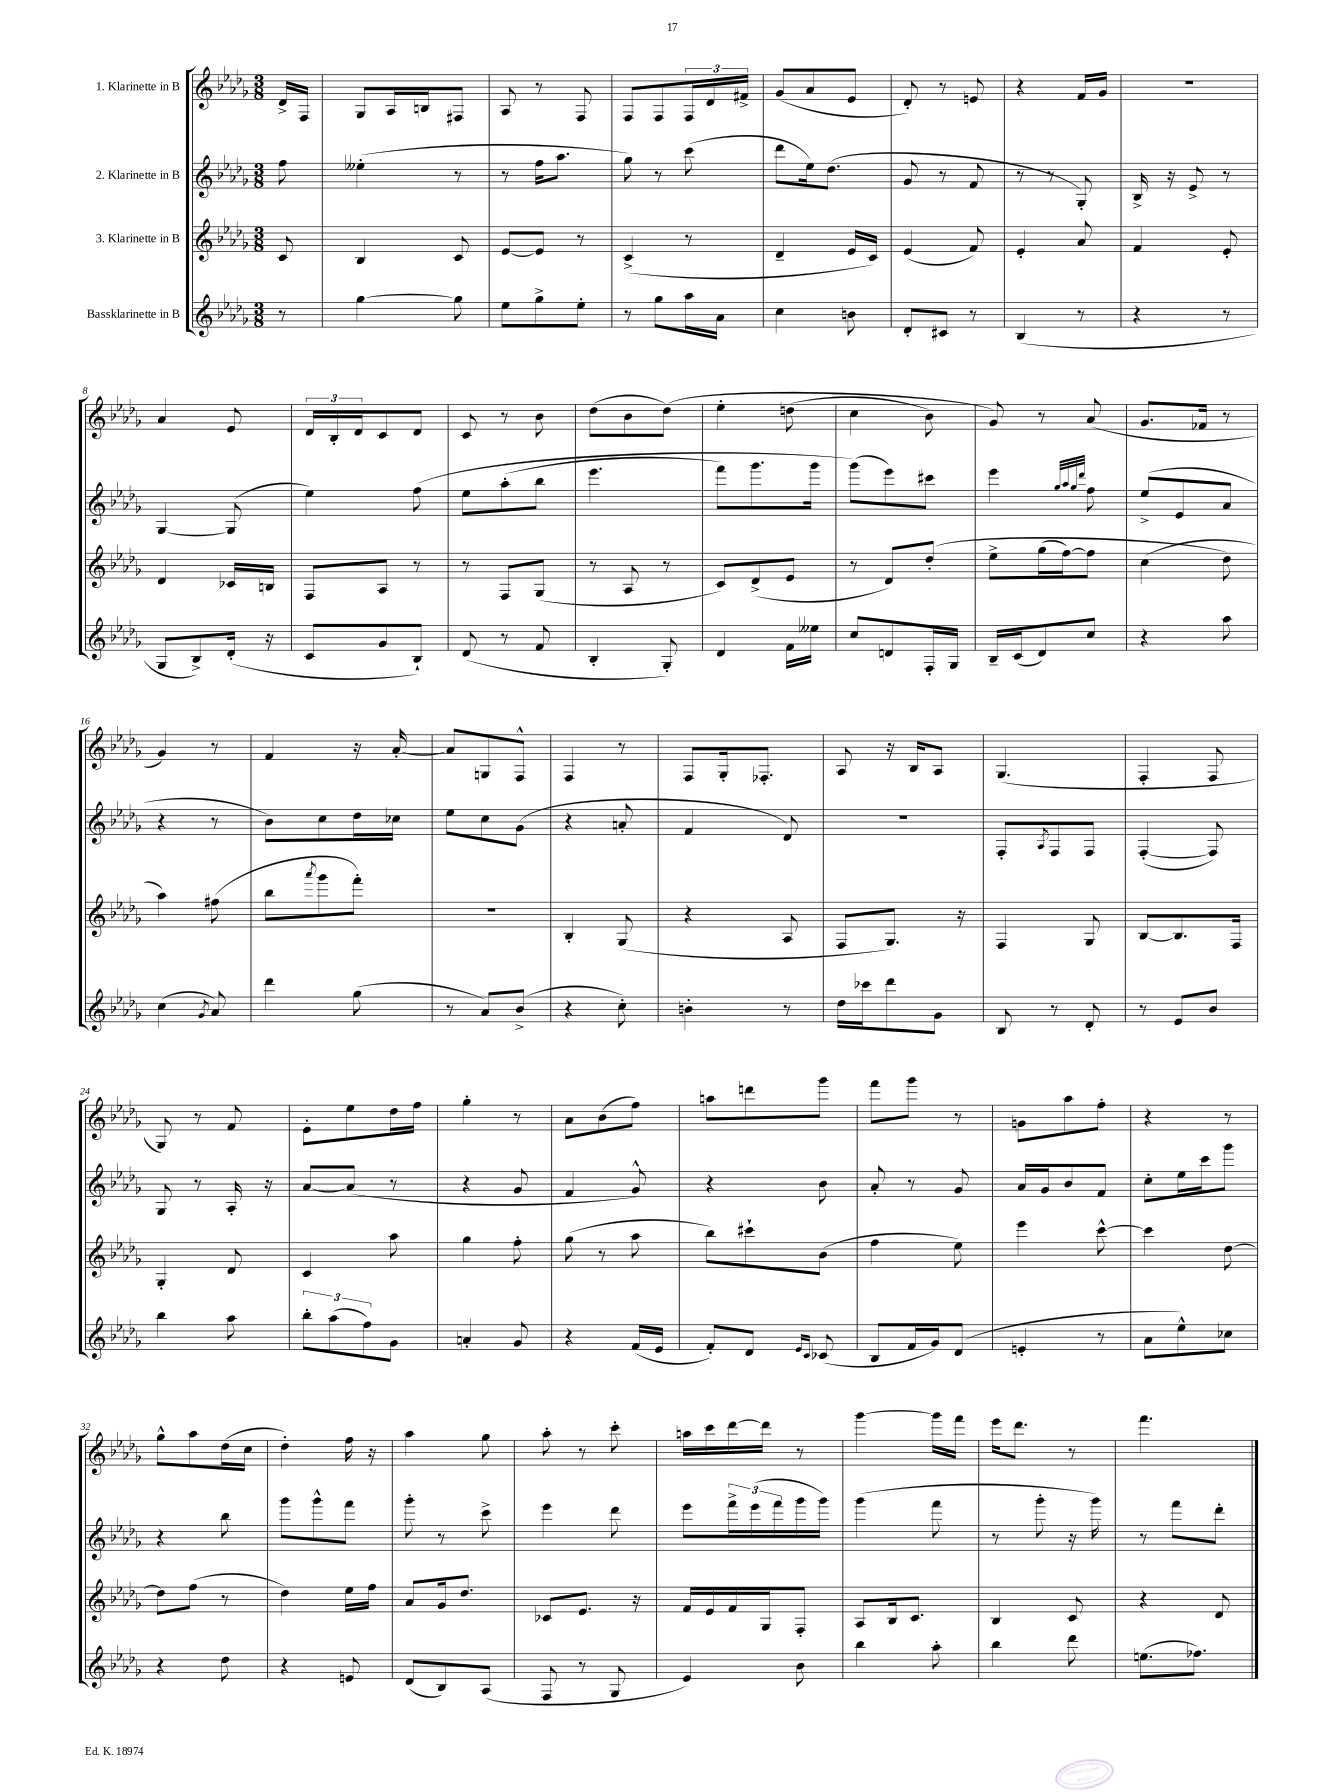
<<
\new StaffGroup <<
\new Staff = "s0" \with { instrumentName = "1. Klarinette in B" } {
    \clef treble \key des \major \numericTimeSignature \time 3/8 \partial 8
    des'16-> f16 |
    ges8 aes16 b16 fis8 |
    aes8 r8 f8 |
    f8 f8 \tuplet 3/2 { f16 des'16 fis'16-> } |
    ges'8( aes'8 ees'8 |
    des'8-.) r8 e'8 |
    r4 f'16 ges'16 |
    R4. |
    aes'4 ees'8 |
    \tuplet 3/2 { des'16 bes16-. des'16 } c'8 des'8 |
    c'8 r8 bes'8 |
    des''8( bes'8 des''8)\( |
    ees''4-. d''8( |
    c''4 bes'8) |
    ges'8\) r8 aes'8( |
    ges'8. fes'16 r8 |
    ges'4) r8 |
    f'4 r16 aes'16~-. |
    aes'8 g8 f8-^ |
    f4 r8 |
    f8 ges16-. fes8.-. |
    aes8 r16 bes16 aes8 |
    ges4.( |
    f4-. f8 |
    ges8) r8 f'8 |
    ees'8-. ees''8 des''16 f''16 |
    ges''4-. r8 |
    aes'8 bes'8( f''8) |
    a''8 d'''8 ges'''8 |
    f'''8 ges'''8 r8 |
    g'8 aes''8 f''8-. |
    r4 r8 |
    ges''8-^ aes''8 des''16( c''16 |
    des''4-.) f''16 r16 |
    aes''4 ges''8 |
    aes''8-. r8 c'''8-. |
    a''16 c'''16 des'''16~ des'''16 r8 |
    ges'''4~ ges'''16 f'''16 |
    ees'''16 des'''8. r8 |
    f'''4. \bar "|." |
}
\new Staff = "s1" \with { instrumentName = "2. Klarinette in B" } {
    \clef treble \key des \major \numericTimeSignature \time 3/8 \partial 8
    f''8 |
    eeses''4-.( r8 |
    r8 f''16 aes''8. |
    ges''8) r8 c'''8( |
    des'''8 ees''16) des''8.( |
    ges'8 r8 f'8 |
    r8 r8 ges8-.) |
    bes16-> r16 ees'8-> r8 |
    ges4~ ges8( |
    ees''4) f''8\( |
    ees''8 aes''8-.( bes''8 |
    ees'''4. |
    f'''8) ges'''8. ges'''16 |
    ges'''8(\) ees'''8) cis'''8 |
    ees'''4 \grace { ges''32 aes''32 ges''32 des'''32 } f''8 |
    ees''8->( ees'8 aes'8 |
    r4 r8 |
    bes'8) c''8 des''16 ces''16 |
    ees''8 c''8 ges'8( |
    r4 a'8-. |
    f'4 des'8) |
    R4. |
    f8-. \acciaccatura { aes8 } f8 f8 |
    f4~-.( f8) |
    ges8 r8 aes16-. r16 |
    aes'8~ aes'8( r8 |
    r4 ges'8 |
    f'4 ges'8-^) |
    r4 bes'8 |
    aes'8-. r8 ges'8 |
    aes'16 ges'16 bes'8 f'8 |
    c''8-. ees''16 c'''16 ges'''8 |
    r4 bes''8 |
    ges'''8 ges'''8-^ f'''8 |
    ges'''8-. r8 c'''8-> |
    ees'''4 des'''8 |
    ees'''8 \tuplet 3/2 { f'''16-> ees'''16( f'''16 } ges'''16 ges'''16) |
    ges'''4( f'''8 |
    r8 ges'''8-. r16 ges'''16) |
    r8 f'''8 des'''8-. \bar "|." |
}
\new Staff = "s2" \with { instrumentName = "3. Klarinette in B" } {
    \clef treble \key des \major \numericTimeSignature \time 3/8 \partial 8
    c'8 |
    bes4 c'8 |
    ees'8~ ees'8 r8 |
    c'4->( r8 |
    des'4-- ees'16 c'16) |
    ees'4( f'8) |
    ees'4-. aes'8 |
    f'4 ees'8-. |
    des'4 ces'16 b16 |
    f8 aes8 r8 |
    r8 f8 ges8( |
    r8 aes8 r8 |
    c'8) des'8->( ees'8 |
    r8 des'8) des''8-.\( |
    ees''8-> ges''16( f''16~) f''8 |
    c''4( des''8\) |
    aes''4) fis''8( |
    bes''8 \acciaccatura { aes'''8 } ges'''8 f'''8-.) |
    R4. |
    bes4-. ges8( |
    r4 aes8 |
    f8 ges8.) r16 |
    f4 ges8 |
    bes8~ bes8. f16 |
    ges4-. des'8 |
    c'4 aes''8 |
    ges''4 f''8-. |
    ges''8( r8 aes''8 |
    bes''8) cis'''8-! bes'8( |
    f''4 ees''8) |
    ees'''4 c'''8~-^ |
    c'''4 des''8~ |
    des''8 f''8( r8 |
    des''4) ees''16 f''16 |
    aes'8 ges'16 des''8. |
    ces'8 ees'8. r16 |
    f'16 ees'16 f'16 ges16 f8-. |
    aes8 bes16 c'8. |
    bes4 c'8 |
    r4 des'8 \bar "|." |
}
\new Staff = "s3" \with { instrumentName = "Bassklarinette in B" } {
    \clef treble \key des \major \numericTimeSignature \time 3/8 \partial 8
    r8 |
    ges''4~ ges''8 |
    ees''8 ges''8-> ees''8-. |
    r8 ges''8 aes''16 aes'16 |
    c''4 b'8 |
    des'8-. cis'8 r8 |
    bes4( r8 |
    r4 r8 |
    ges8 bes8->) des'16-.( r16 |
    c'8 ges'8 bes8-!) |
    des'8( r8 f'8 |
    bes4-. ges8-.) |
    des'4 f'16 eeses''16 |
    c''8 d'8 f16-. ges16 |
    bes16-- c'16( des'8) c''8 |
    r4 aes''8 |
    c''4( \acciaccatura { ges'8 } aes'8) |
    des'''4 ges''8( |
    r8 aes'8) bes'8->( |
    r4 c''8-.) |
    b'4-. r8 |
    des''16 ces'''16 des'''8 ges'8 |
    bes8 r8 des'8-. |
    r8 ees'8 bes'8 |
    bes''4 aes''8 |
    \tuplet 3/2 { bes''8-. aes''8( f''8) } ges'8 |
    a'4-. ges'8 |
    r4 f'16( ees'16 |
    f'8-.) des'8 \grace { ees'16 c'16 } ces'8( |
    bes8 f'16 ges'16) des'8( |
    e'4-. r8 |
    aes'8 ees''8-^) ces''8 |
    r4 des''8 |
    r4 e'8 |
    des'8( bes8) aes8( |
    f8 r8 ges8 |
    ees'4) bes'8 |
    bes''4 aes''8-. |
    bes''4 des'''8 |
    e''8.( fes''8.) \bar "|." |
}
>>
>>
